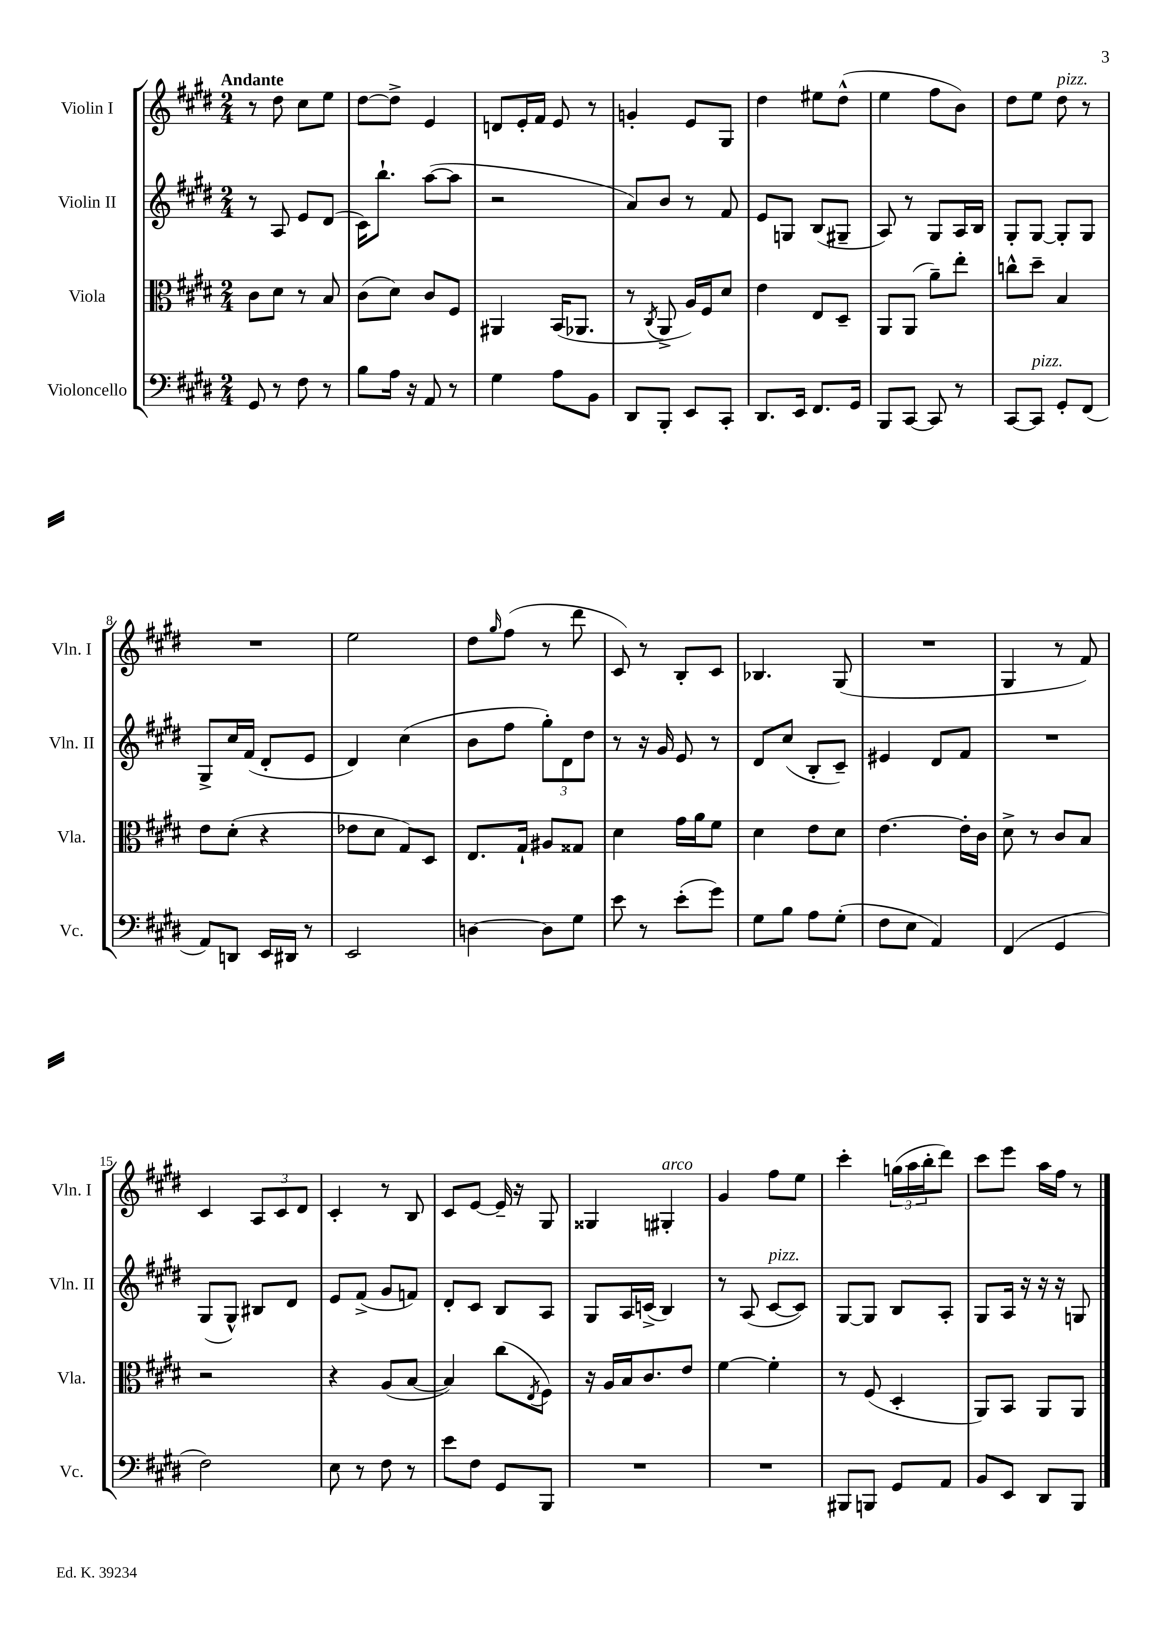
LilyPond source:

<<
\new StaffGroup <<
\new Staff = "s0" \with { instrumentName = "Violin I" shortInstrumentName = "Vln. I" } {
    \clef treble \key e \major \numericTimeSignature \time 2/4 \tempo "Andante"
    r8 dis''8 cis''8 e''8 |
    dis''8~ dis''8-> e'4 |
    d'8 e'16-. fis'16 e'8 r8 |
    g'4-. e'8 gis8 |
    dis''4 eis''8 dis''8-^( |
    e''4 fis''8 b'8) |
    dis''8 e''8 dis''8^\markup { \italic "pizz." } r8 |
    R2 |
    e''2 |
    dis''8 \grace { gis''16 } fis''8( r8 dis'''8 |
    cis'8) r8 b8-. cis'8 |
    bes4. gis8( |
    R2 |
    gis4 r8 fis'8) |
    cis'4 \tuplet 3/2 { a8 cis'8 dis'8 } |
    cis'4-. r8 b8 |
    cis'8 e'8~ e'16-- r16 gis8 |
    gisis4 gis4-.^\markup { \italic "arco" } |
    gis'4 fis''8 e''8 |
    cis'''4-. \tuplet 3/2 { g''16( a''16 b''16-. } dis'''8) |
    cis'''8 e'''8 a''16 fis''16 r8 \bar "|." |
}
\new Staff = "s1" \with { instrumentName = "Violin II" shortInstrumentName = "Vln. II" } {
    \clef treble \key e \major \numericTimeSignature \time 2/4
    r8 a8 e'8 dis'8( |
    cis'16) b''8.-! a''8~( a''8 |
    r2 |
    a'8) b'8 r8 fis'8 |
    e'8 g8 b8( gis8-- |
    a8) r8 gis8 a16 b16 |
    gis8-. gis8~ gis8-. gis8 |
    gis8-> cis''16 fis'16( dis'8-. e'8 |
    dis'4) cis''4( |
    b'8 fis''8 \tuplet 3/2 { gis''8-.) dis'8 dis''8 } |
    r8 r16 gis'16 e'8 r8 |
    dis'8 cis''8( b8-. cis'8--) |
    eis'4 dis'8 fis'8 |
    R2 |
    gis8( gis8-^) bis8 dis'8 |
    e'8 fis'8->( gis'8 f'8) |
    dis'8-. cis'8 b8 a8 |
    gis8 a16 c'16->( b4) |
    r8 a8( cis'8~^\markup { \italic "pizz." } cis'8) |
    gis8~ gis8 b8 a8-. |
    gis8 a16 r16 r16 r16 g8 \bar "|." |
}
\new Staff = "s2" \with { instrumentName = "Viola" shortInstrumentName = "Vla." } {
    \clef alto \key e \major \numericTimeSignature \time 2/4
    cis'8 dis'8 r8 b8 |
    cis'8( dis'8) cis'8 fis8 |
    ais,4 b,16( aes,8. |
    r8 \acciaccatura { cis8 } a,8-> a16) fis16 dis'8 |
    e'4 e8 dis8-- |
    a,8 a,8( a'8--) e''8-. |
    c''8-^ dis''8-- b4 |
    e'8 dis'8-.( r4 |
    ees'8 dis'8 gis8) dis8 |
    e8. gis16-! ais8 gisis8 |
    dis'4 gis'16 a'16 fis'8 |
    dis'4 e'8 dis'8 |
    e'4.~ e'16-. cis'16 |
    dis'8-> r8 cis'8 b8 |
    r2 |
    r4 a8( b8~ |
    b4) cis''8( \acciaccatura { e8 } fis8) |
    r16 a16 b16 cis'8. e'8 |
    fis'4~ fis'4-. |
    r8 fis8( dis4-. |
    a,8) b,8 a,8 a,8 \bar "|." |
}
\new Staff = "s3" \with { instrumentName = "Violoncello" shortInstrumentName = "Vc." } {
    \clef bass \key e \major \numericTimeSignature \time 2/4
    gis,8 r8 fis8 r8 |
    b8 a16 r16 a,8 r8 |
    gis4 a8 b,8 |
    dis,8 b,,8-. e,8 cis,8-. |
    dis,8. e,16 fis,8. gis,16 |
    b,,8 cis,8~ cis,8 r8 |
    cis,8~ cis,8^\markup { \italic "pizz." } gis,8-. fis,8( |
    a,8) d,8 e,16 dis,16 r8 |
    e,2 |
    d4~ d8 gis8 |
    e'8 r8 e'8-.( gis'8) |
    gis8 b8 a8 gis8-.( |
    fis8 e8 a,4) |
    fis,4( gis,4 |
    fis2) |
    e8 r8 fis8 r8 |
    e'8 fis8 gis,8 b,,8 |
    R2 |
    R2 |
    bis,,8 b,,8 gis,8 a,8 |
    b,8 e,8 dis,8 b,,8 \bar "|." |
}
>>
>>
